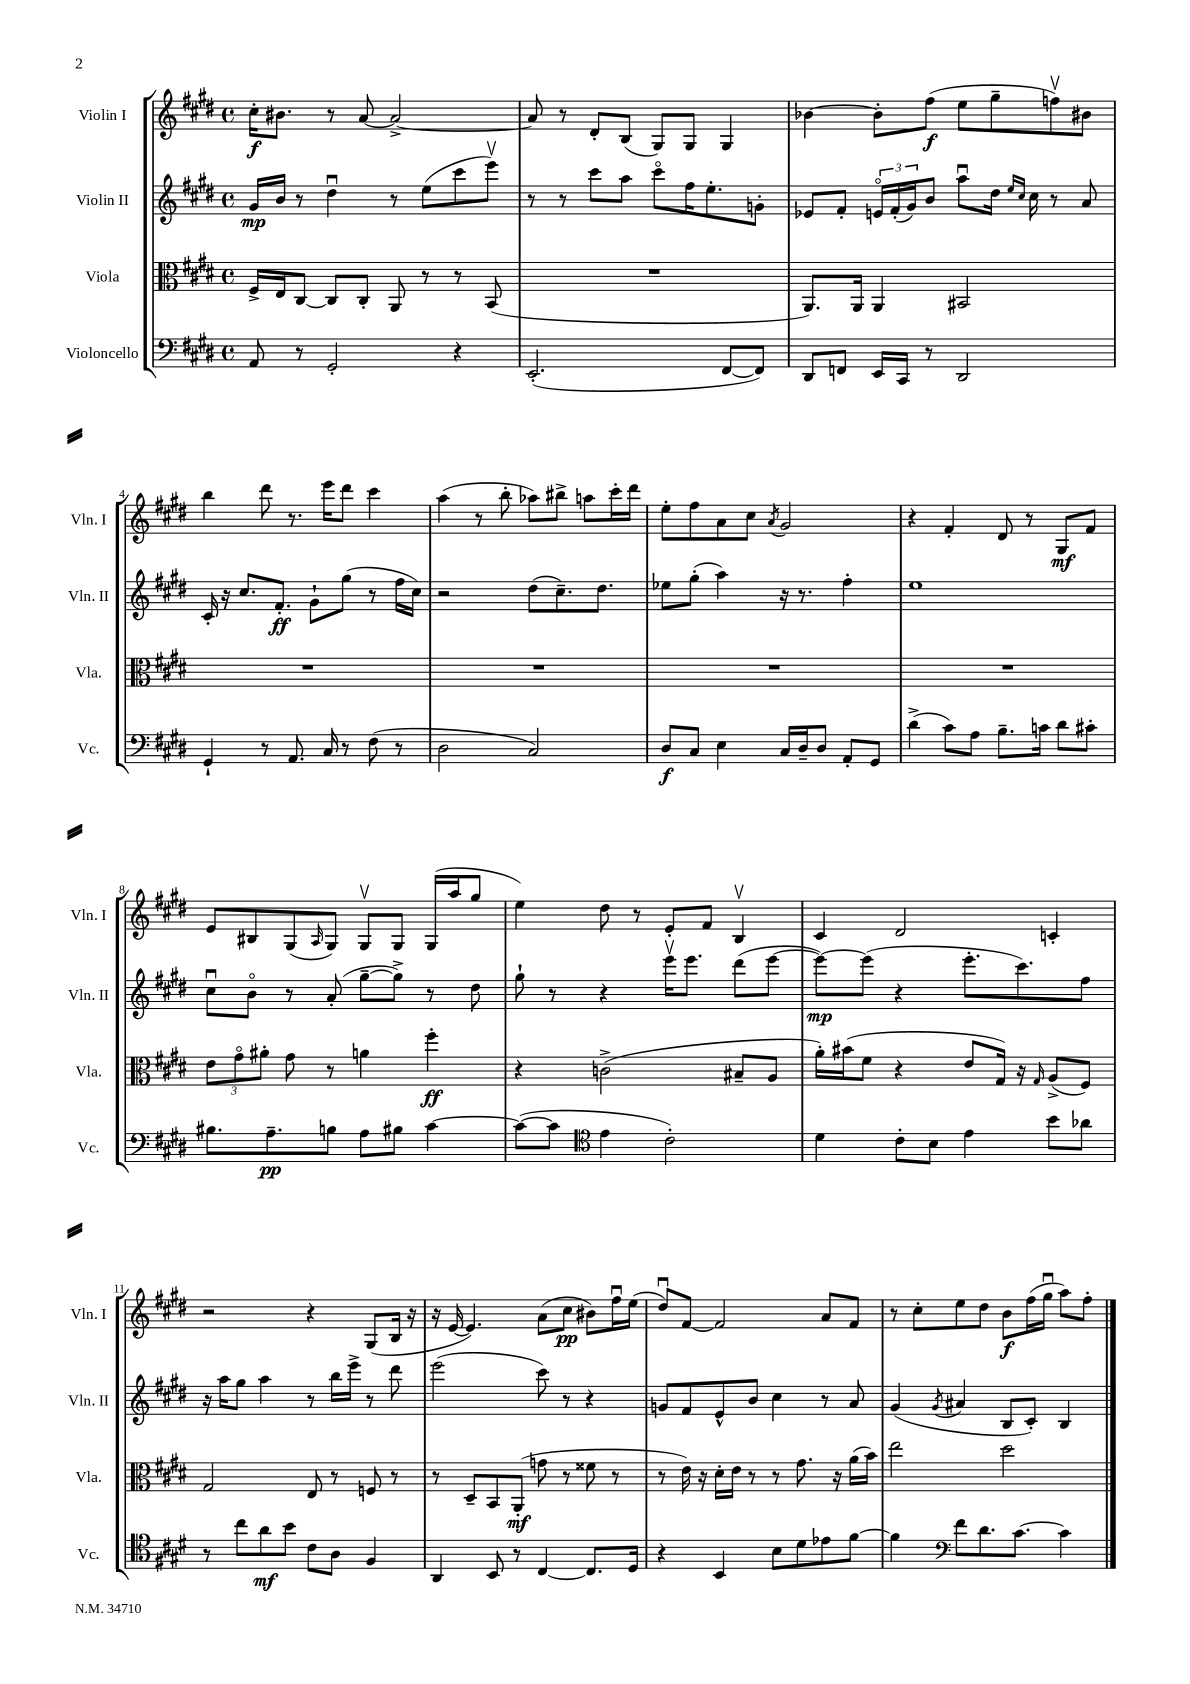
<<
\new StaffGroup <<
\new Staff = "s0" \with { instrumentName = "Violin I" shortInstrumentName = "Vln. I" } {
    \clef treble \key e \major \defaultTimeSignature \time 4/4
    cis''16-.\f bis'8. r8 a'8~ a'2~-> |
    a'8 r8 dis'8-. b8( gis8) gis8 gis4 |
    bes'4~ bes'8-. fis''8\f( e''8 gis''8-- f''8\upbow) bis'8 |
    b''4 dis'''8 r8. e'''16 dis'''8 cis'''4 |
    a''4( r8 b''8-. aes''8) bis''8-> a''8 cis'''16-. dis'''16 |
    e''8-. fis''8 a'8 cis''8 \acciaccatura { a'8 } gis'2 |
    r4 fis'4-. dis'8 r8 gis8\mf fis'8 |
    e'8 bis8 gis8( \grace { a16 } gis8) gis8\upbow gis8 gis16( a''16 gis''8 |
    e''4) dis''8 r8 e'8-. fis'8 b4\upbow |
    cis'4 dis'2 c'4-. |
    r2 r4 gis8( b16 r16 |
    r16 e'16~ e'4.) a'8( cis''8\pp bis'8) fis''16\downbow e''16( |
    dis''8\downbow) fis'8~ fis'2 a'8 fis'8 |
    r8 cis''8-. e''8 dis''8 b'8\f fis''16( gis''16\downbow a''8) fis''8-. \bar "|." |
}
\new Staff = "s1" \with { instrumentName = "Violin II" shortInstrumentName = "Vln. II" } {
    \clef treble \key e \major \defaultTimeSignature \time 4/4
    gis'16\mp b'16 r8 dis''4\downbow r8 e''8( cis'''8 e'''8\upbow) |
    r8 r8 cis'''8 a''8 cis'''8\flageolet fis''16 e''8.-. g'8-. |
    ees'8 fis'8-. \tuplet 3/2 { e'16\flageolet fis'16-.( gis'16) } b'8 a''8\downbow dis''16 \grace { e''16 cis''16 } cis''16 r8 a'8 |
    cis'16-. r16 cis''8. fis'8.-.\ff gis'8-! gis''8( r8 fis''16 cis''16) |
    r2 dis''8( cis''8.--) dis''8. |
    ees''8 gis''8-.( a''4) r16 r8. fis''4-. |
    e''1 |
    cis''8\downbow b'8\flageolet r8 a'8-.( gis''8~-- gis''8->) r8 dis''8 |
    gis''8-! r8 r4 e'''16\upbow e'''8. dis'''8( e'''8~ |
    e'''8~\mp) e'''8( r4 e'''8.-. cis'''8.) fis''8 |
    r16 a''16 gis''8 a''4 r8 b''16 e'''16-> r8 dis'''8 |
    e'''2( cis'''8) r8 r4 |
    g'8 fis'8 e'8-^ b'8 cis''4 r8 a'8 |
    gis'4( \acciaccatura { gis'8 } ais'4 b8 cis'8-.) b4 \bar "|." |
}
\new Staff = "s2" \with { instrumentName = "Viola" shortInstrumentName = "Vla." } {
    \clef alto \key e \major \defaultTimeSignature \time 4/4
    fis16-> e16 cis8~ cis8 cis8-. a,8 r8 r8 b,8( |
    R1 |
    a,8.) a,16 a,4 bis,2 |
    R1 |
    R1 |
    R1 |
    R1 |
    \tuplet 3/2 { e'8 gis'8\flageolet ais'8-. } gis'8 r8 a'4 fis''4-.\ff |
    r4 c'2->( bis8-- a8 |
    a'16-.) bis'16( fis'8 r4 e'8 gis16) r16 \grace { gis16 } a8->( fis8) |
    gis2 e8 r8 f8 r8 |
    r8 dis8-- b,8 a,8-.\mf( g'8 r8 fisis'8 r8 |
    r8 e'16) r16 dis'16-. e'16 r8 r8 gis'8. r16 a'16( b'16) |
    e''2 dis''2 \bar "|." |
}
\new Staff = "s3" \with { instrumentName = "Violoncello" shortInstrumentName = "Vc." } {
    \clef bass \key e \major \defaultTimeSignature \time 4/4
    a,8 r8 gis,2-. r4 |
    e,2.-.( fis,8~ fis,8) |
    dis,8 f,8 e,16 cis,16 r8 dis,2 |
    gis,4-! r8 a,8. cis16 r8 fis8( r8 |
    dis2 cis2) |
    dis8\f cis8 e4 cis16 dis16-- dis8 a,8-. gis,8 |
    dis'4->( cis'8) a8 b8.-- c'16 dis'8 cis'8-. |
    bis8. a8.--\pp b8 a8 bis8 cis'4~ |
    cis'8~( cis'8 \clef tenor e'4 cis'2-.) |
    dis'4 cis'8-. b8 e'4 b'8 aes'8 |
    r8 cis''8 a'8\mf b'8 cis'8 a8 fis4 |
    a,4 b,8 r8 cis4~ cis8. dis16 |
    r4 b,4 b8 dis'8 ees'8 fis'8~ |
    fis'4 \clef bass fis'8 dis'8. cis'8.~ cis'4 \bar "|." |
}
>>
>>
